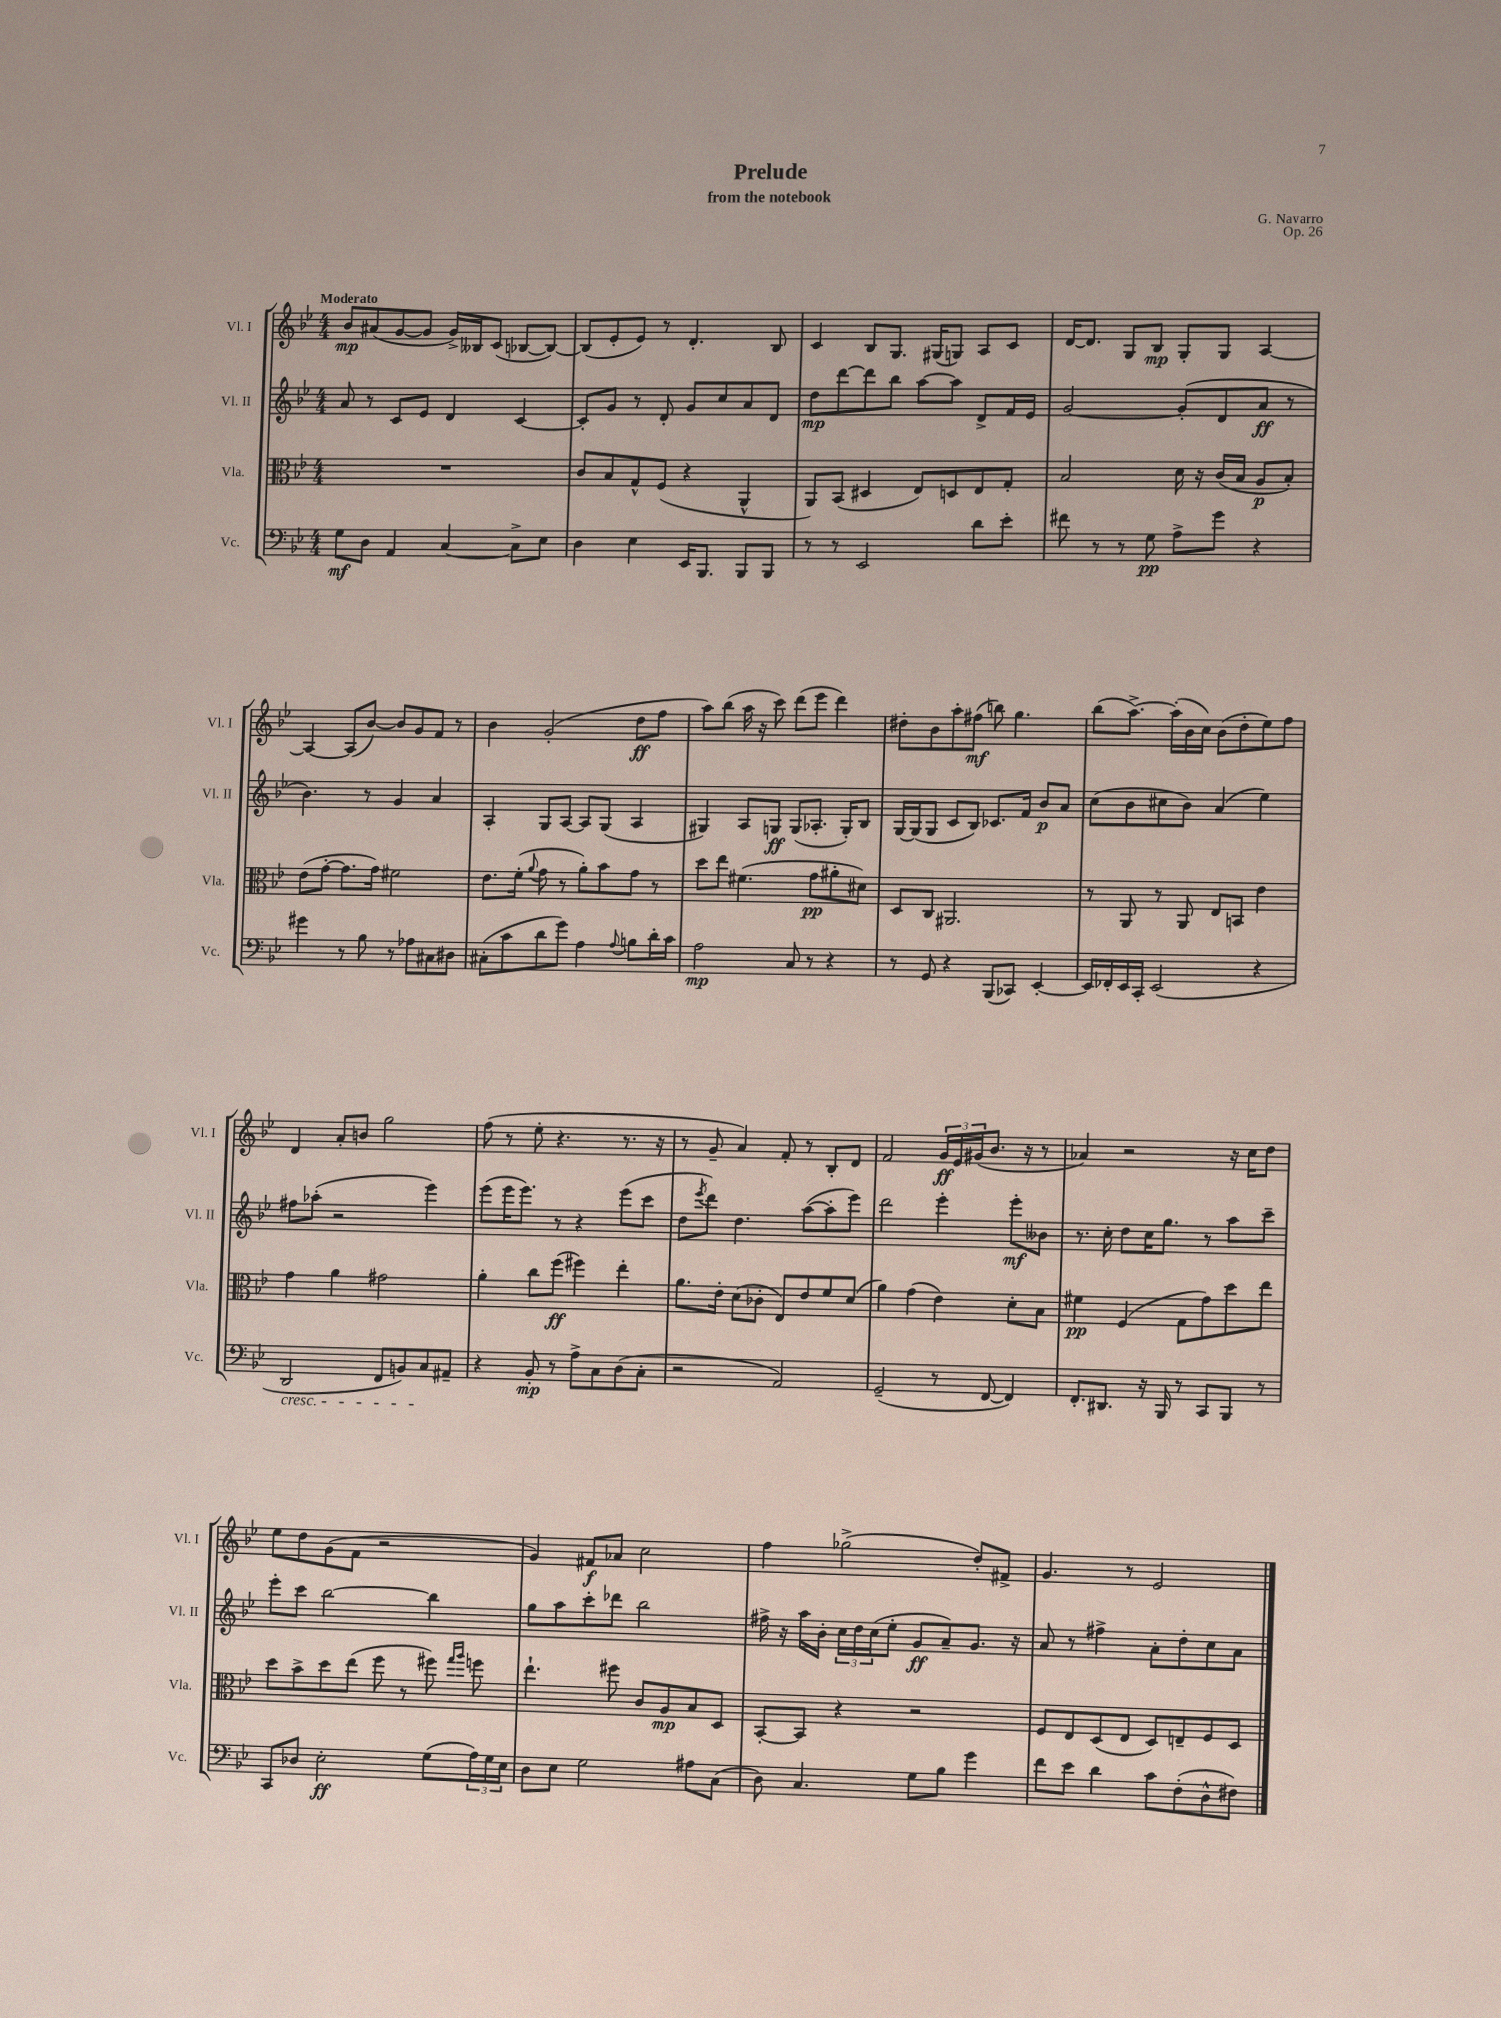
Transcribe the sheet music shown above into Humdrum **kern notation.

**kern	**dynam	**kern	**dynam	**kern	**dynam	**kern	**dynam
*part4	*part4	*part3	*part3	*part2	*part2	*part1	*part1
*staff4	*staff4	*staff3	*staff3	*staff2	*staff2	*staff1	*staff1
*I"Vc.	*	*I"Vla.	*	*I"Vl. II	*	*I"Vl. I	*
*I'Vc.	*	*I'Vla.	*	*I'Vl. II	*	*I'Vl. I	*
*clefF4	*	*clefC3	*	*clefG2	*	*clefG2	*
*k[b-e-]	*	*k[b-e-]	*	*k[b-e-]	*	*k[b-e-]	*
*M4/4	*	*M4/4	*	*M4/4	*	*M4/4	*
=1	=1	=1	=1	=1	=1	=1	=1
!	!	!	!	!	!	!LO:TX:a:B:t=Moderato	!
8G\L	mf	1r	.	8a/	.	8b-/L	mp
8D\J	.	.	.	8r	.	(8a#X/	.
4AA/	.	.	.	8c/L	.	[8g/	.
.	.	.	.	8e-/J	.	8g/J]	.
[4C/	.	.	.	4d/	.	16g^/LL)	.
.	.	.	.	.	.	16B--X/J	.
.	.	.	.	.	.	(8c/J	.
8C^\L]	.	.	.	[4c/	.	[8B-X/L	.
8E-\J	.	.	.	.	.	8B-/J_)	.
=2	=2	=2	=2	=2	=2	=2	=2
4D\	.	8c/L	.	8c'/L]	.	(8B-/L]	.
.	.	8B-/	.	8g/J	.	8e-'/	.
4E-\	.	8G^^/	.	8r	.	8e-/J)	.
.	.	(8F/J	.	8d'/	.	8r	.
16EE-/KL	.	4r	.	8g/L	.	4.d'/	.
8.BBB-/J	.	.	.	.	.	.	.
.	.	.	.	8cc/	.	.	.
8BBB-/L	.	4AA^^/	.	8a/	.	.	.
8BBB-/J	.	.	.	8d/J	.	8B-/	.
=3	=3	=3	=3	=3	=3	=3	=3
8r	.	8AA/L)	.	8dd\L	mp	4c/	.
8r	.	(8BB-/J	.	[8ddd\	.	.	.
2EE-/	.	4D#X/	.	8ddd\]	.	8B-/L	.
.	.	.	.	8bb-\J	.	8.G/J	.
.	.	8E-/L)	.	[8aa\L	.	.	.
.	.	.	.	.	.	(16G#X/KL	.
.	.	8Dn/	.	8aa\J]	.	8Gn/J)	.
8d\L	.	8E-/	.	8d^/L	.	8A/L	.
8e-'\J	.	8G'/J	.	16f/L	.	8c/J	.
.	.	.	.	16e-/JJ	.	.	.
=4	=4	=4	=4	=4	=4	=4	=4
8f#X\	.	2B-/	.	[2g/	.	[16d/KL	.
.	.	.	.	.	.	8.d/J]	.
8r	.	.	.	.	.	.	.
8r	.	.	.	.	.	8G/L	.
8G\	pp	.	.	.	.	8B-/J	mp
8A^\L	.	16d\	.	(8g'/L]	.	8G'/L	.
.	.	16r	.	.	.	.	.
8g\J	.	(16c/LL	.	8d/	.	8G/J	.
.	.	16B-/JJ	.	.	.	.	.
4r	.	8A/L	p	8a/J	ff	[4A/	.
.	.	8B-'/J)	.	8r	.	.	.
!!LO:LB:g=z
=5	=5	=5	=5	=5	=5	=5	=5
4g#X\	.	(8e-\L	.	4.b-\)	.	4A/_	.
.	.	[8g'\J	.	.	.	.	.
8r	.	8.g\L]	.	.	.	(8A/L]	.
8B-\	.	.	.	8r	.	[8b-/J)	.
.	.	16g\Jk)	.	.	.	.	.
8r	.	2f#X\	.	4g/	.	8b-/L]	.
8A-X\L	.	.	.	.	.	8g/	.
8C#X\	.	.	.	4a/	.	8f/J	.
8D#X\J	.	.	.	.	.	8r	.
=6	=6	=6	=6	=6	=6	=6	=6
(8C#X'\L	.	8.e-\L	.	4A'/	.	4b-\	.
8c\	.	.	.	.	.	.	.
.	.	(16f'\Jk	.	.	.	.	.
.	.	8qqa/	.	.	.	.	.
8d\	.	8g\	.	8G/L	.	(2g'/	.
8g\J)	.	8r	.	[8A/J	.	.	.
4A\	.	8a'\L)	.	8A/L]	.	.	.
.	.	8b-\	.	(8G/J	.	.	.
8qqA/	.	.	.	.	.	.	.
8Bn\L	.	8g\J	.	4A/	.	8dd\L	ff
16d'\L	.	8r	.	.	.	8ff\J	.
16c\JJ	.	.	.	.	.	.	.
=7	=7	=7	=7	=7	=7	=7	=7
2A\	mp	8dd\L	.	4G#X/)	.	8aa\L)	.
.	.	8ee-\J	.	.	.	(8bb-\J	.
.	.	(4.f#X\	.	8A/L	.	16aa\	.
.	.	.	.	.	.	16r	.
.	.	.	.	8Gn/J	ff	8ccc\)	.
8C/	.	.	.	(8G/L	.	(8ddd\L	.
8r	.	8g\L	pp	8.A-X'/J	.	8eee-\J	.
4r	.	8a#X'\	.	.	.	4ddd\)	.
.	.	.	.	16G'/KL)	.	.	.
.	.	8d#X\J)	.	8B-/J	.	.	.
=8	=8	=8	=8	=8	=8	=8	=8
8r	.	8D/L	.	[16G/LL	.	8dd#X'\L	.
.	.	.	.	(16G/J]	.	.	.
8GG/	.	8C/J	.	8G/J	.	8b-\	.
4r	.	2.AA#X/	.	8c/L	.	8aa'\	.
.	.	.	.	8B-/J)	.	(8ff#X\J	mf
(8BBB-/L	.	.	.	8.c-X/L	.	8bbn\)	.
8CC-X/J)	.	.	.	.	.	4.gg\	.
.	.	.	.	16f/Jk	.	.	.
[4EE-'/	.	.	.	8b-/L	p	.	.
.	.	.	.	8a/J	.	.	.
=9	=9	=9	=9	=9	=9	=9	=9
16EE-/LL]	.	8r	.	(8cc\L	.	(8bb-\L	.
16FF-X'/	.	.	.	.	.	.	.
16EE-/	.	8AA/	.	8b-\	.	[8.aa^\J)	.
16CC'/JJ	.	.	.	.	.	.	.
(2EE-/	.	8r	.	8cc#X\	.	.	.
.	.	.	.	.	.	(16aa'\LL]	.
.	.	8AA/	.	8b-\J)	.	16b-\	.
.	.	.	.	.	.	16cc\JJ)	.
.	.	8E-/L	.	(4a/	.	(8b-\L	.
.	.	8BBn/J	.	.	.	8dd'\	.
4r	.	4e-\	.	4ee-\)	.	8ee-\)	.
.	.	.	.	.	.	8ff\J	.
!!LO:LB:g=z
=10	=10	=10	=10	=10	=10	=10	=10
!LO:TX:b:i:t=cresc.	!	!	!	!	!	!	!
2DD/	.	4g\	.	8ff#X\L	.	4d/	.
.	.	.	.	(8aa-X'\J	.	.	.
.	.	4a\	.	2r	.	8a'/L	.
.	.	.	.	.	.	8bn/J	.
8FF/L	.	2g#X\	.	.	.	2gg\	.
8BBn/)	.	.	.	.	.	.	.
8C/	.	.	.	4eee-\)	.	.	.
8AA#X~/J	.	.	.	.	.	.	.
=11	=11	=11	=11	=11	=11	=11	=11
4r	.	4a'\	.	(8eee-\L	.	(8ff\	.
.	.	.	.	16eee-\K	.	8r	.
.	.	.	.	8.eee-\J)	.	.	.
8BB-'/	mp	8cc\L	.	.	.	8ee-'\	.
8r	.	(8ff\J	ff	8r	.	4.r	.
8A^\L	.	4ff#X\)	.	4r	.	.	.
8C\	.	.	.	.	.	.	.
(8D\	.	4ee-'\	.	(8eee-\L	.	8.r	.
8C'\J	.	.	.	8ccc\J	.	.	.
.	.	.	.	.	.	16r	.
=12	=12	=12	=12	=12	=12	=12	=12
2r	.	8.a\L	.	8dd\L	.	8r	.
.	.	.	.	8qeee-/	.	.	.
.	.	.	.	8ddd\J)	.	8g~/	.
.	.	16e-'\Jk	.	.	.	.	.
.	.	(8d\L	.	4.dd\	.	4a/)	.
.	.	8c-X'\J	.	.	.	.	.
2AA/)	.	8E-/L)	.	.	.	8f'/	.
.	.	8e-/	.	([8aa\L	.	8r	.
.	.	8f/	.	8aa'\]	.	8B-'/L	.
.	.	(8d/J	.	8eee-\J)	.	8d/J	.
=13	=13	=13	=13	=13	=13	=13	=13
(2GG~/	.	4a\)	.	2ddd\	.	2f/	.
.	.	(4g\	.	.	.	.	.
8r	.	4e-\)	.	4eee-'\	.	24g/LL	ff
.	.	.	.	.	.	24e-/	.
.	.	.	.	.	.	(24g#X/J	.
[8FF/	.	.	.	.	.	8.b-/J	.
4FF/])	.	8d'\L	.	8eee-'\L	mf	.	.
.	.	.	.	.	.	16r	.
.	.	8B-\J	.	8b--X\J	.	8r	.
=14	=14	=14	=14	=14	=14	=14	=14
8.FF'/L	.	4f#X\	pp	8.r	.	4a-X/)	.
8.DD#X/J	.	.	.	16cc'\	.	.	.
.	.	(4F/	.	8dd\L	.	2r	.
16r	.	.	.	16cc\K	.	.	.
16BBB-/	.	.	.	8.gg\J	.	.	.
8r	.	8G\L	.	.	.	.	.
8CC/L	.	8g\)	.	8r	.	.	.
8BBB-/J	.	8dd\	.	8aa\L	.	16r	.
.	.	.	.	.	.	16cc\KL	.
8r	.	8ee-\J	.	8ccc~\J	.	8dd\J	.
!!LO:LB:g=z
=15	=15	=15	=15	=15	=15	=15	=15
8CC/L	.	8dd\L	.	8eee-'\L	.	8ee-\L	.
8D-X/J	.	8b-^\	.	8ccc\J	.	8dd\	.
2E-'\	ff	8dd\	.	[2bb-\	.	(8g\	.
.	.	(8ee-\J	.	.	.	8f\J	.
.	.	8ff\	.	.	.	2r	.
.	.	8r	.	.	.	.	.
(8G\L	.	8ff#X\)	.	4bb-\]	.	.	.
.	.	16qqgg/LL	.	.	.	.	.
.	.	16qqaa/JJ	.	.	.	.	.
24A\L)	.	8ffn\	.	.	.	.	.
24G\	.	.	.	.	.	.	.
24E-\JJ	.	.	.	.	.	.	.
=16	=16	=16	=16	=16	=16	=16	=16
8D\L	.	4.ee-`\	.	8gg\L	.	4g/)	.
8E-\J	.	.	.	8aa\	.	.	.
2G\	.	.	.	8ccc'\	.	8f#X/L	f
.	.	8ff#X\	.	8ddd-X\J	.	8a-X/J	.
.	.	8c/L	.	2bb-\	.	2cc\	.
.	.	8A/	mp	.	.	.	.
8A#X\L	.	8B-/	.	.	.	.	.
(8C\J	.	8D/J	.	.	.	.	.
=17	=17	=17	=17	=17	=17	=17	=17
8D\)	.	[8BB-'/L	.	16ff#X^\	.	4ff\	.
.	.	.	.	16r	.	.	.
4.C/	.	8BB-/J]	.	16aa\LL	.	.	.
.	.	.	.	16b-'\JJ	.	.	.
.	.	4r	.	24cc\LL	.	(2gg-X^\	.
.	.	.	.	24dd\	.	.	.
.	.	.	.	(24cc\J	.	.	.
.	.	.	.	8ee-'\J	.	.	.
8G\L	.	2r	.	8g/L	ff	.	.
8B-\J	.	.	.	8a~/)	.	.	.
4g\	.	.	.	8.g/J	.	8dd'/L)	.
.	.	.	.	.	.	8f#X^/J	.
.	.	.	.	16r	.	.	.
=18	=18	=18	=18	=18	=18	=18	=18
8f\L	.	8F/L	.	8a/	.	4.g/	.
8e-\J	.	8E-/	.	8r	.	.	.
4d\	.	(8D/	.	4ff#X^\	.	.	.
.	.	8E-/J	.	.	.	8r	.
8c\L	.	8D/L)	.	8a'\L	.	2e-/	.
(8F'\	.	8En~/	.	8dd'\	.	.	.
8D^^\	.	8F/	.	8cc\	.	.	.
8F#X\J)	.	8D/J	.	8a\J	.	.	.
==	==	==	==	==	==	==	==
*-	*-	*-	*-	*-	*-	*-	*-
